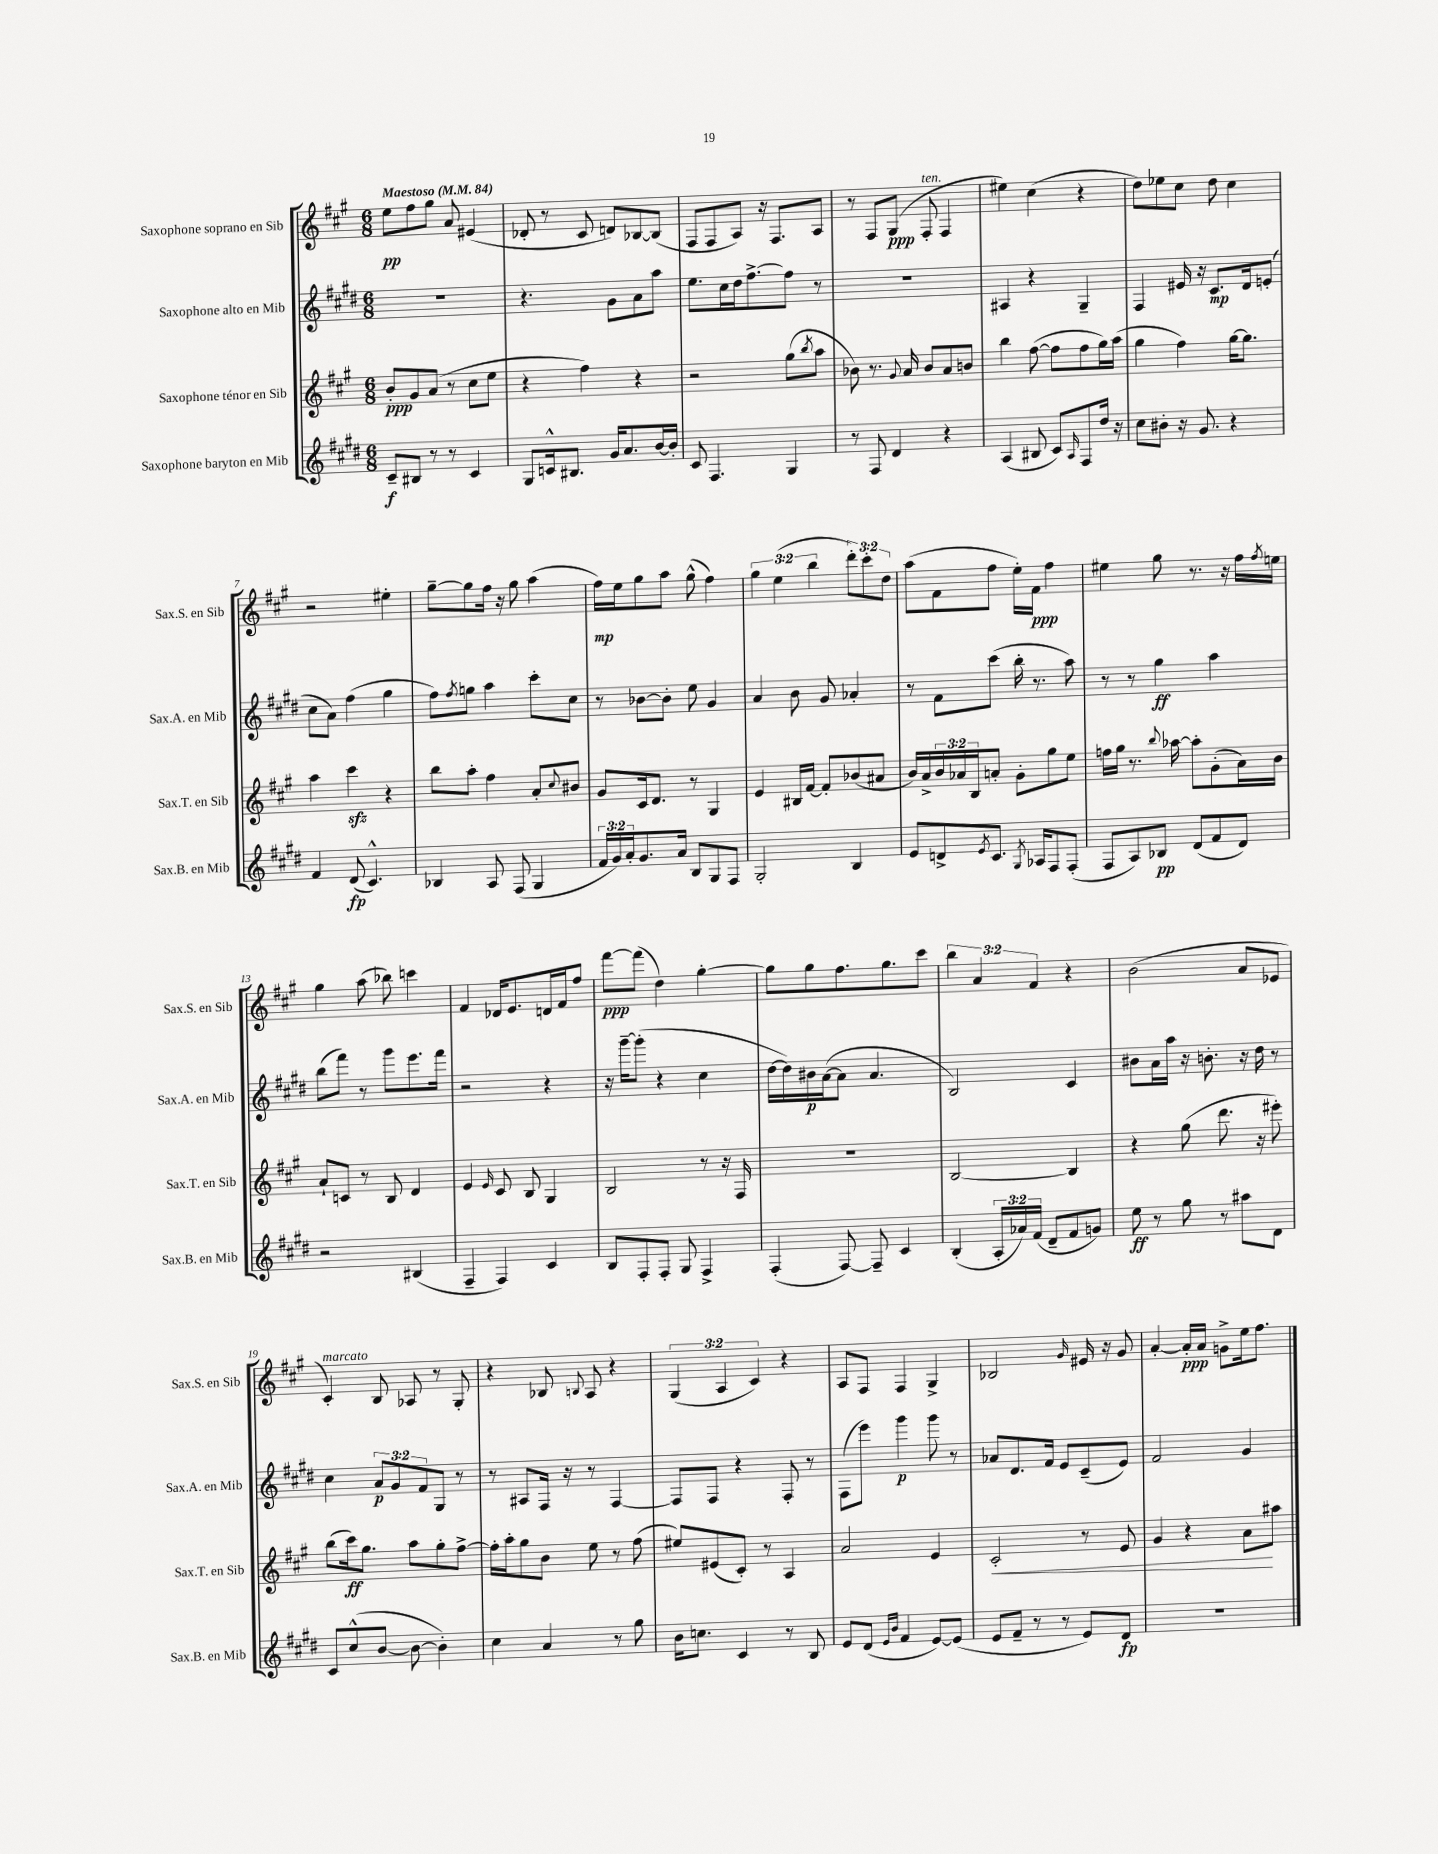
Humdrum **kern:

**kern	**kern	**kern	**kern
*staff4	*staff3	*staff2	*staff1
*clefG2	*clefG2	*clefG2	*clefG2
*k[f#c#g#d#]	*k[f#c#g#]	*k[f#c#g#d#]	*k[f#c#g#]
*M6/8	*M6/8	*M6/8	*M6/8
*MM84	*MM84	*MM84	*MM84
8c#~/L	8b'/L	2.r	8ee\L
8B#/J	8g#/	.	8ff#\
8r	(8a/J	.	8gg#\J
8r	8r	.	8a/
4c#/	8cc#\L	.	(4e#/
.	8ee\J	.	.
=	=	=	=
8G#/L	4r	4.r	8d-'/
16c^^/k	.	.	8r
8.B#/J	.	.	.
.	4ff#\)	.	8c#/
16g#/LK	.	8g#\L	8d/L)
8.a/	.	.	.
.	4r	8a\	[8B-/
[16b/L	.	8aa\J	(8B-/]J
16b'/]JJ	.	.	.
=	=	=	=
8c#/	2r	8.ee\L	8F#/L
4.F#/	.	.	8F#/
.	.	16cc#\L	.
.	.	16dd#\J	8A/J)
.	.	[8.ff#^\	.
.	.	.	16r
.	.	.	8.F#/L
4G#/	(8gg#\L	8ff#\]J	.
.	8qbb/	.	.
.	8aa\J	8r	8A/J
=	=	=	=
8r	8b-\)	2.r	8r
8F#/	8.r	.	8F#/L
4d#/	.	.	(8G#/J
.	8qqg#/	.	.
.	16a/	.	.
.	8b-/L	.	8F#'/
4r	8a/	.	4F#/
.	8b/J	.	.
=	=	=	=
(4A/	4bb\	4A#/	4ee#\)
8B#/	([8ff#\	4r	(4cc#\
8c#/L)	8ff#\]L	.	.
16qqA/	.	.	.
8F#/	8ff#\	4G#~/	4r
16dd#/Jk	16gg#\L)	.	.
16r	(16aa\JJ	.	.
=	=	=	=
8cc#\L	4gg#\	4F#/	8dd\L)
8b#'\J	.	.	8ee-\
16r	4ff#\)	16e#/	8cc#\J
8.g#/	.	16r	.
.	.	8.c#/L	8dd\
4r	[16gg#\LK	.	4cc#\
.	8.gg#\]J	16d#/k	.
.	.	(8e'/J	.
=	=	=	=
4f#/	4aa\	8cc#\L	2r
.	.	8a\J)	.
(8d#/	4ccc#\	(4ff#\	.
4.c#^^/)	.	.	.
.	4r	4gg#\	4ee#'\
=	=	=	=
4B-/	8bb\L	8ff#\L)	[8gg#~\L
.	.	8qff#/	.
.	8aa'\J	8gg\J	8gg#\]
8A/	4ff#\	4aa\	16ff#\Jk
.	.	.	16r
(8F#/	.	.	8gg#\
4G#/	8a'/L	8ccc#'\L	(4aa\
.	8qqcc#/	.	.
.	8b#/J	8cc#\J	.
=	=	=	=
24f#/LL	8g#/L	8r	16ff#\LL)
24g#/)	.	.	.
.	.	.	16ee\J
24a'/J	.	.	.
8.g#/	16c#/k	[8b-\L	8gg#\
.	8.d/J	.	.
.	.	8b-'\]J	8aa\J
16a/Jk	.	.	.
8B/L	8r	8ee\	(8gg#^^\
8G#/	4G#/	4g#/	4ff#\)
8F#/J	.	.	.
=	=	=	=
2G#'/	4e/	4a/	6gg#\
.	.	.	(6ee\
.	16B#/LL	8b\	.
.	[16f#/JJ	.	.
.	.	.	6bb\
.	8f#'/]L	8g#/	.
4B/	(8b-/	4a-'/	12ddd'\L)
.	.	.	12ccc#'\
.	8a#/J	.	.
.	.	.	12dd\J
=	=	=	=
8e/L	16b/LL)	8r	(8aa\L
.	16a^/	.	.
8d^/	24b/	8f#\L	8f#\
.	24a-/	.	.
.	24B/J	.	.
8qe/	.	.	.
8.c#/J	8a'/J	(8ccc#\J	8ff#\J
.	8g#'\L	16bb'\	16ee'\LL)
8qG#/	.	.	.
16A-/LK	.	8.r	16f#\JJ
8F#/	8gg#\	.	4ff#\
(8F#'/J	8ee\J	8aa\)	.
=	=	=	=
8F#/L	16ff\LL	8r	4ee#\
.	16gg#\JJ	.	.
8A/)	8.r	8r	.
8B-/J	.	4gg#\	8gg#\
.	8qqbb/	.	.
.	[16aa-\	.	.
(8d#/L	8aa-'\]L	.	8.r
8f#/	(8g#'\	4aa\	.
.	.	.	16r
8d#/J)	16a\L)	.	16ff#\LL
.	.	.	8qff#/
.	16b\JJ	.	16ee\JJ
=	=	=	=
2r	8a`/L	(8bb\L	4gg#\
.	8c/J	8fff#\J)	.
.	8r	8r	(8aa\
.	8B/	8ggg#\L	8bb-\)
(4B#/	4d/	8.eee\	4ccc\
.	.	16fff#\Jk	.
=	=	=	=
4F#~/	4e/	2r	4f#/
.	16qqe/	.	.
4F#/)	8c#/	.	16d-/LK
.	.	.	8.e/
.	8B/	.	.
4c#/	4G#/	4r	16d/L
.	.	.	16f#/J
.	.	.	8ff#/J
=	=	=	=
8B/L	2B/	16r	[8fff#\L
.	.	[16ggg#~\LK	.
8F#'/	.	(8ggg#'\]J	(8fff#\]J
8F#'/J	.	4r	4dd\)
8G#/	.	.	.
4F#^/	8r	4cc#\	[4gg#'\
.	16r	.	.
.	16F#/	.	.
=	=	=	=
(4F#'/	2.r	[16dd#\LL	8gg#\]L
.	.	16dd#\])	.
.	.	16b#\	8gg#\
.	.	([16a\J	.
[8F#/)	.	8a\]J	8.ff#\
8F#~/]	.	4.a/	.
.	.	.	8.gg#\
4c#/	.	.	.
.	.	.	8ccc#\J
=	=	=	=
(4B'/	[2B/	2B/)	6bb\
.	.	.	6a/
24A'/LL	.	.	.
24a-/)	.	.	.
(24f#/JJ	.	.	6f#/
8d#~/L	.	.	.
8f#/	4B/]	4c#/	4r
8g/J)	.	.	.
=	=	=	=
8ee\	4r	8b#\L	(2b\
8r	.	16a\L	.
.	.	16aa\JJ	.
8gg#\	(8gg#\	16r	.
.	.	8.b'\	.
8r	8.ddd\	.	.
8aa#\L	.	16r	8a/L
.	16r	16dd#\	.
8d#\J	8eee#'\)	8r	8e-/J
=	=	=	=
8c#/L	(8bb\L	4cc#\	4c#'/)
(8cc#^^/	16ccc#\k)	.	.
.	8.gg#\J	.	.
[8b/J	.	12a/L	8B/
.	.	12g#/	.
8b\_	8aa\L	.	8A-/
.	.	12f#/	.
4b'\])	8gg#'\	8G#/J	8r
.	[8ff#^\J	8r	8G#'/
=	=	=	=
4cc#\	16ff#'\]LL	8r	4r
.	16aa'\J	.	.
.	8gg#\	8A#/L	.
4a/	8b\J	16F#/Jk	8B-/
.	.	16r	.
.	.	.	8qqB/
.	8ee\	8r	8A/
8r	8r	[4F#/	4r
8gg#\	(8ff#\	.	.
=	=	=	=
16b\LK	8ee#/L)	8F#/]L	(6G#/
8.cc\J	.	.	.
.	(8e#/	8F#/J	.
.	.	.	6A/
4c#/	8c#'/J)	4r	.
.	.	.	6c#/)
.	8r	.	.
8r	4A/	8F#'/	4r
8B/	.	8r	.
=	=	=	=
8e/L	2a/	(8F#\L	8A/L
(8d#/J	.	8eee\J)	8F#/J
16qqe/LL	.	.	.
16qqb/JJ	.	.	.
4f#/	.	4ggg#\	4F#/
[8e/L)	4e/	8ggg#\	4G#^/
(8e/]J	.	8r	.
=	=	=	=
8e/L	2c#'/	8a-/L	2B-/
8f#~/J	.	8.d#/	.
8r	.	.	.
.	.	16f#/Jk	.
8r	.	8e/L	.
.	.	.	16qqg#/
8e/L)	8r	(8c#~/	16e#/
.	.	.	16r
8d#/J	8e/	8e/J)	8g#/
=	=	=	=
2.r	4g#/	2f#/	[4a'/
.	4r	.	16a'/]LL
.	.	.	16a/JJ
.	.	.	8g^\L
.	8a\L	4g#/	16ee\k
.	.	.	8.ff#\J
.	8aa#\J	.	.
==	==	==	==
*-	*-	*-	*-
